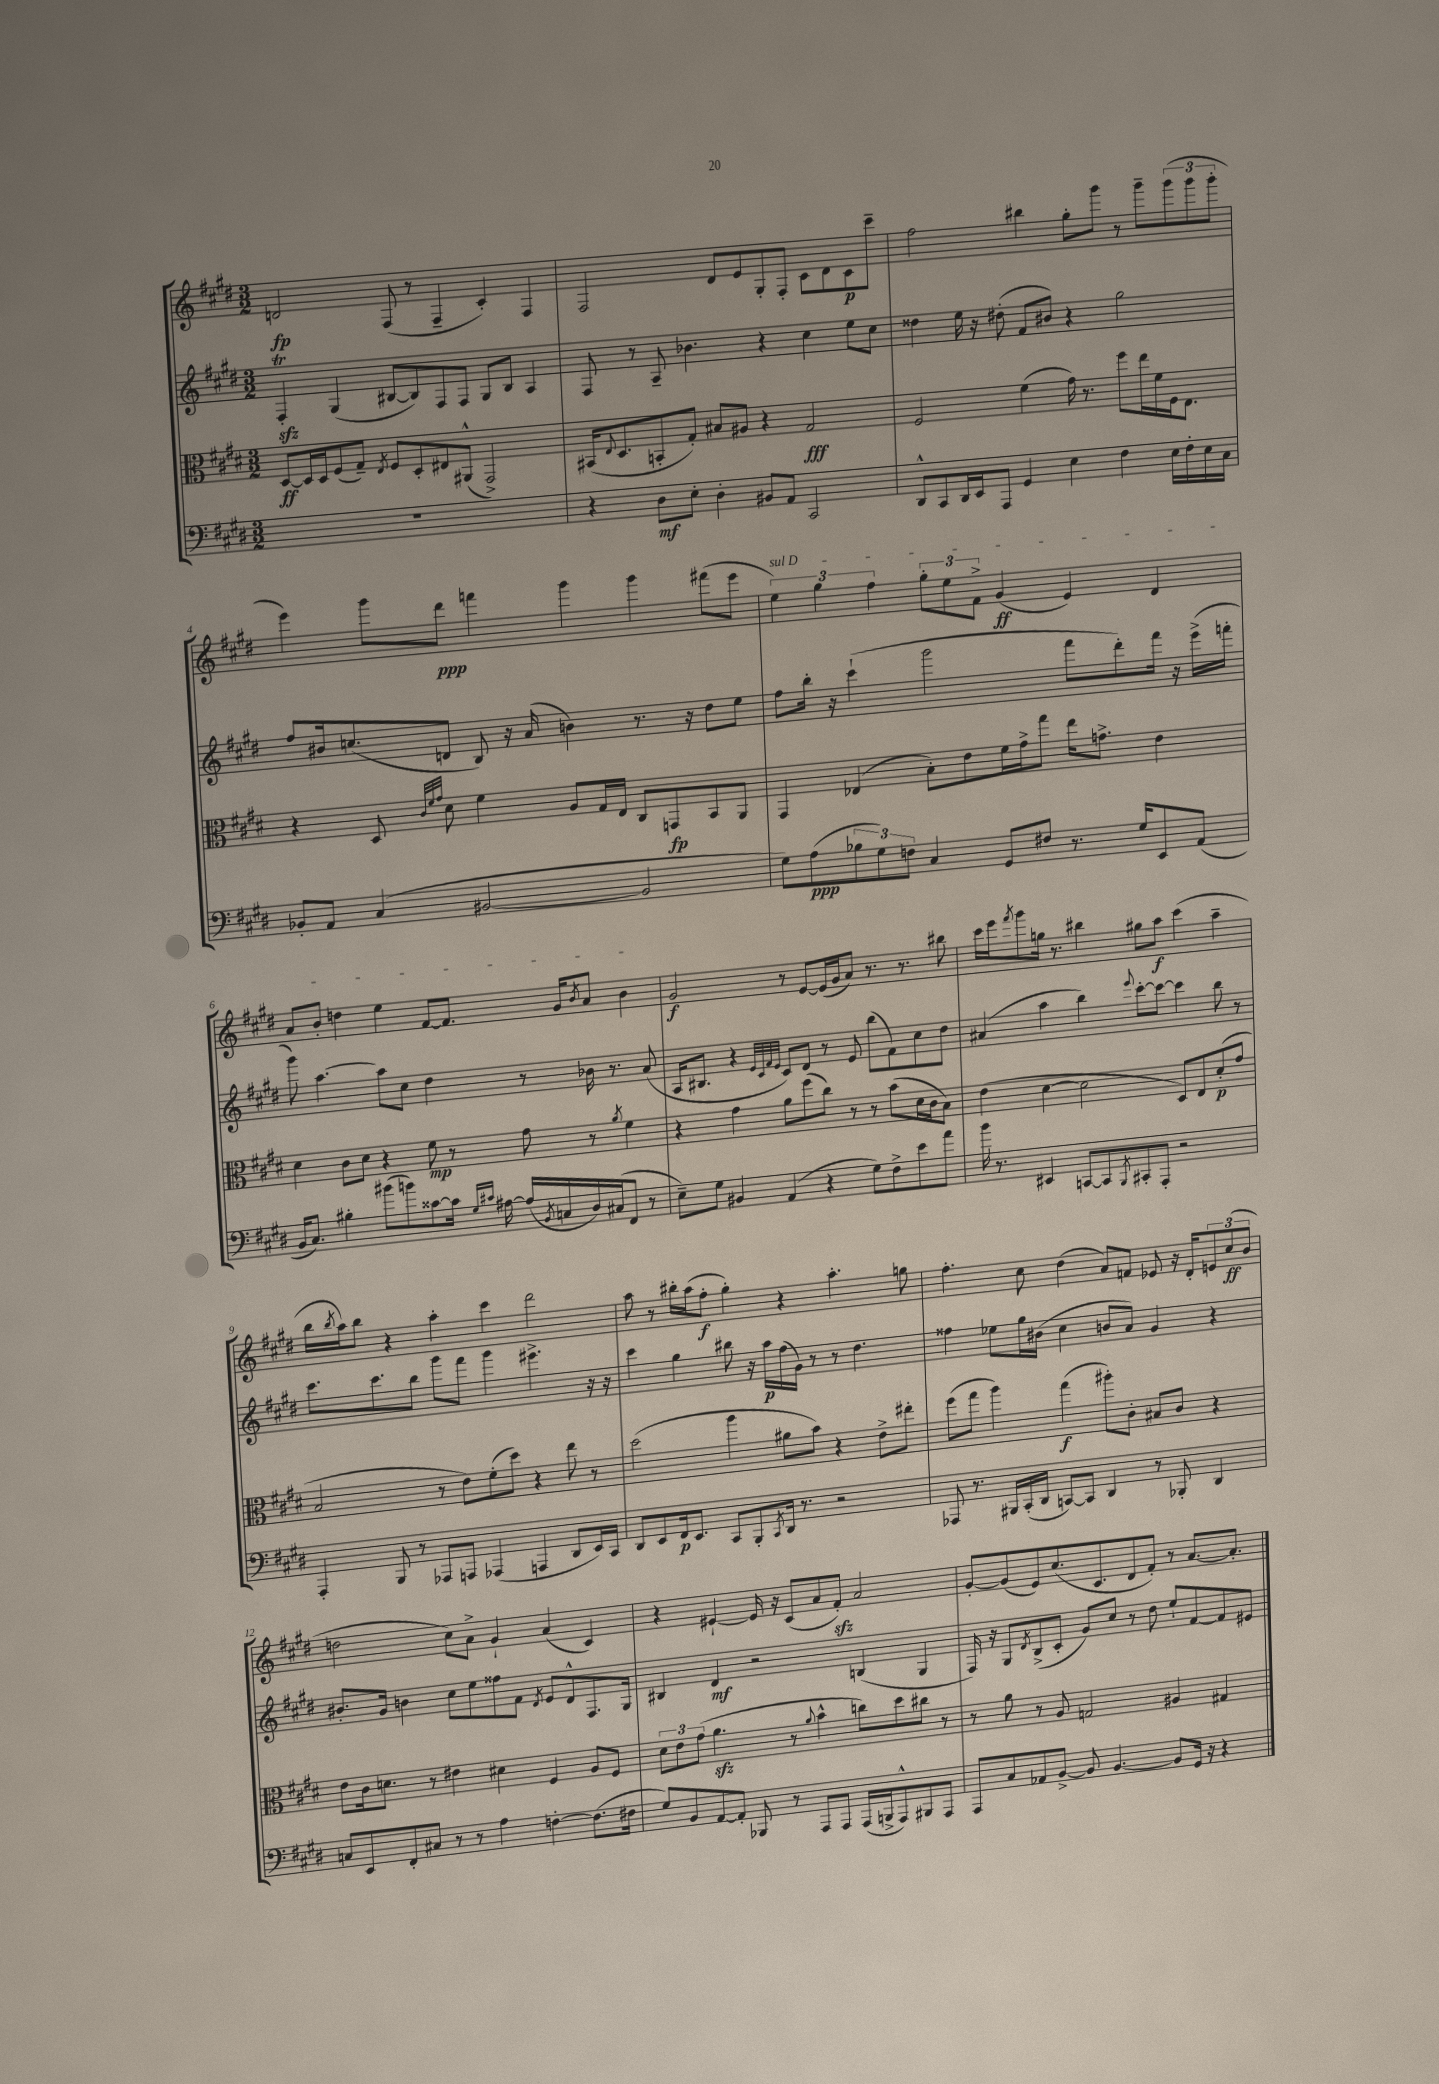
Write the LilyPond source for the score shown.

<<
\new StaffGroup <<
\new Staff = "s0" {
    \clef treble \key e \major \numericTimeSignature \time 3/2
    d'2\fp fis8( r8 fis4-- cis'4-.) fis4 |
    fis2 dis'8 e'8 gis8-. fis8-. cis'8 dis'8 cis'8\p cis'''8-- |
    fis''2 bis''4 gis''8-. gis'''8 r8 gis'''8-- \tuplet 3/2 { gis'''8( gis'''8 gis'''8-. } |
    e'''4) gis'''8 dis'''8\ppp f'''4 gis'''4 gis'''4 fis'''8( e'''8 |
    \tuplet 3/2 { \once \override TextSpanner.bound-details.left.text = \markup { \italic "sul D" } e''4\startTextSpan) gis''4 fis''4 } \tuplet 3/2 { gis''8-. e''8 fis'8-> } gis'4\ff( e'4) dis'4 |
    a'8 b'8-. d''4 e''4 fis'8~ fis'8. gis'16 \acciaccatura { b'8 } a'8 b'4\stopTextSpan |
    gis'2\f r8 e'8~ e'16( gis'16 a'8) r8. r8. bis''8 |
    cis'''16 e'''16 \acciaccatura { fis'''8 } gis'''8 g''16 r8. bis''4 gis''8 a''8\f cis'''4( a''4-- |
    b''16 \acciaccatura { b''8 } a''16) b''8 r4 a''4-. cis'''4 dis'''2 |
    a''8 r8 bis''16-. a''16( fis''8-.\f gis''4-.) r4 a''4.-. g''8 |
    fis''4.-. cis''8 dis''4( a'8) f'8 ees'8 r16 dis'16-. \tuplet 3/2 { e'8 cis''8\ff( b'8 } |
    d''2 cis''8) a'8-> gis'4-! a'4( cis'4) |
    r4 eis'4~-! eis'16 r16 cis'8( a'8 fis'8-.\sfz) a'2 |
    gis'8~-. gis'8( e'8) cis''8.( cis'8. dis'8 fis'8-.) r8 a'8.~ a'8.-. \bar "|." |
}
\new Staff = "s1" {
    \clef treble \key e \major \numericTimeSignature \time 3/2
    fis4-.\trill\sfz gis4( bis8~ bis8) fis8 fis8 gis8 bis8 a4 |
    fis8 r8 a8-- bes'4. r4 cis''4 e''8 cis''8 |
    disis''4 e''16 r16 dis''8-.( fis'8 bis'8) r4 gis''2 |
    fis''8 bis'16 c''8.( d'8 b8) r16 a'16( b'4) r8. r16 dis''8 e''8 |
    fis''8 b''16-. r16 cis'''4-!( gis'''2 fis'''8 dis'''8-.) fis'''16 r16 e'''16->( f'''16-. |
    gis'''8) a''4.~ a''8 cis''8 dis''4 r8 bes'16 r8. a'8( |
    a16 bis8. r4 \grace { e'32 cis'32 fis'32 e'32 } cis'8) dis'8 r8 e'8 b''8( fis'8) cis''8 dis''8 |
    ais'4( a''4 b''4) \appoggiatura { e'''8 } cis'''8~-. cis'''8~ cis'''4 b''8 r8 |
    cis'''8. cis'''8. b''8 gis'''8 fis'''8 gis'''4 eis'''4.-> r16 r16 |
    cis'''4 gis''4 bis''8 r16 a''16\p fis''16( gis'16) r8 r8 dis''4. |
    fisis''4 ees''8 gis''16 bis'16( cis''4 b'8 a'8) gis'4 r4 |
    bis'8.-. gis'16 b'4 cis''8 e''8 fisis''8 fis'8 \acciaccatura { dis'8 } e'8 dis'8-^ fis8. gis16 |
    bis4 dis'4\mf r2 b4( gis4 |
    fis16) r16 gis8 \acciaccatura { dis'8 } b8->( cis'8-. gis'8) cis''8 r8 dis''8 e''8-! fis'8~ fis'8 eis'8 \bar "|." |
}
\new Staff = "s2" {
    \clef alto \key e \major \numericTimeSignature \time 3/2
    dis8~\ff dis16 dis16 fis8( gis8--) \acciaccatura { e8 } fis8 dis8-. eis8 ais,8-^( gis,2->) |
    bis,16( \appoggiatura { e8 } dis8. b,8-. gis8-.) bis8 ais8 r4 gis2\fff |
    fis2 fis'4( gis'16) r8. fis''8 e''16 fis'16 fis16 e8. |
    r4 dis8 \grace { cis'32 fis'32 gis'32 } dis'8 fis'4 a8 gis16 e16 cis8 g,8\fp b,8 a,8 |
    gis,4 ees4( b8-.) e'8 fis'16 gis'16-> gis''8 e''16 g'8.-> e'4 |
    dis'4 cis'8 dis'8 r4 fis'8\mp r8 gis'8 r8 \acciaccatura { a'8 } fis'4 |
    r4 gis'4 a'8 fis''8( cis''8) r8 r8 b'8( dis'16 cis'16 b8) |
    e'4( dis'4~ dis'2 dis8) e8 dis'8-.\p( gis'8 |
    b2 r8 e'8) fis'8-.( dis''8) r4 e''8 r8 |
    dis''2( a''4 ais'8 b'8) r4 e'8-> eis''8-. |
    fis''8( gis''8 a''4) gis''4\f( ais''8-.) cis'8-. bis8 cis'8 r4 |
    e'8 cis'16 d'8. r8 eis'4 dis'4 fis4 a8 fis8 |
    \tuplet 3/2 { dis'8 e'8 gis'8( } a'4.\sfz r8 \appoggiatura { a'8 } b'4-^ c''8) dis''8 cis''8 r8 |
    r8 a'8 r8 a8 g2 ais4 gis4 \bar "|." |
}
\new Staff = "s3" {
    \clef bass \key e \major \numericTimeSignature \time 3/2
    R1. |
    r4 dis8\mf e8-. dis4-. bis,8 a,8 cis,2 |
    dis,8-^ cis,8 dis,16 e,16 a,,8 gis,4 e4 fis4 e16 fis16-. e16 cis16 |
    bes,8-. a,8 cis4( bis,2~ bis,2 |
    gis8) a8\ppp( \tuplet 3/2 { bes8 gis8) f8 } cis4 gis,8 fis8 r8. gis16 e,8 a,8( |
    b,16 cis8.) bis4-. bis'8( b'8) cisis'8~ cisis'16 \grace { gis16 cis'16 } ais16~ ais16( \acciaccatura { b,8 } c16 dis16) cis16( fis,8 r8 |
    e8--) gis8 bis,4 a,4( r4 gis8) fis8-> e'8 a'8 |
    b'16 r8. eis,4 c,8~ c,8 \acciaccatura { b,,8 } cis,8-. a,,8-. r2 |
    a,,4-. b,,8 r8 aes,,8 a,,8 aes,,4( a,,4 dis,8 e,16) cis,16 |
    dis,8 e,8 fis,16\p e,8. cis,8 b,,8-. \acciaccatura { cis,8 } dis,16 r8. r2 |
    aes,,8 r8. bis,,16 cis,16-.( dis,16 c,8~) c,8 dis,4 r8 bes,,8-. dis,4 |
    c8 e,8 fis,8-. cis8 r8 r8 a4 f4~-. f8.( fis16 |
    gis8) b,8 a,8~ a,8-. bes,,8 r8 a,,8 a,,8 a,,16( b,,16-> a,,8-^) bis,,8 a,,8 |
    a,,8 cis8 aes,8 b,8~-> b,8 b,4.~ b,8 gis,16 r16 r4 \bar "|." |
}
>>
>>
